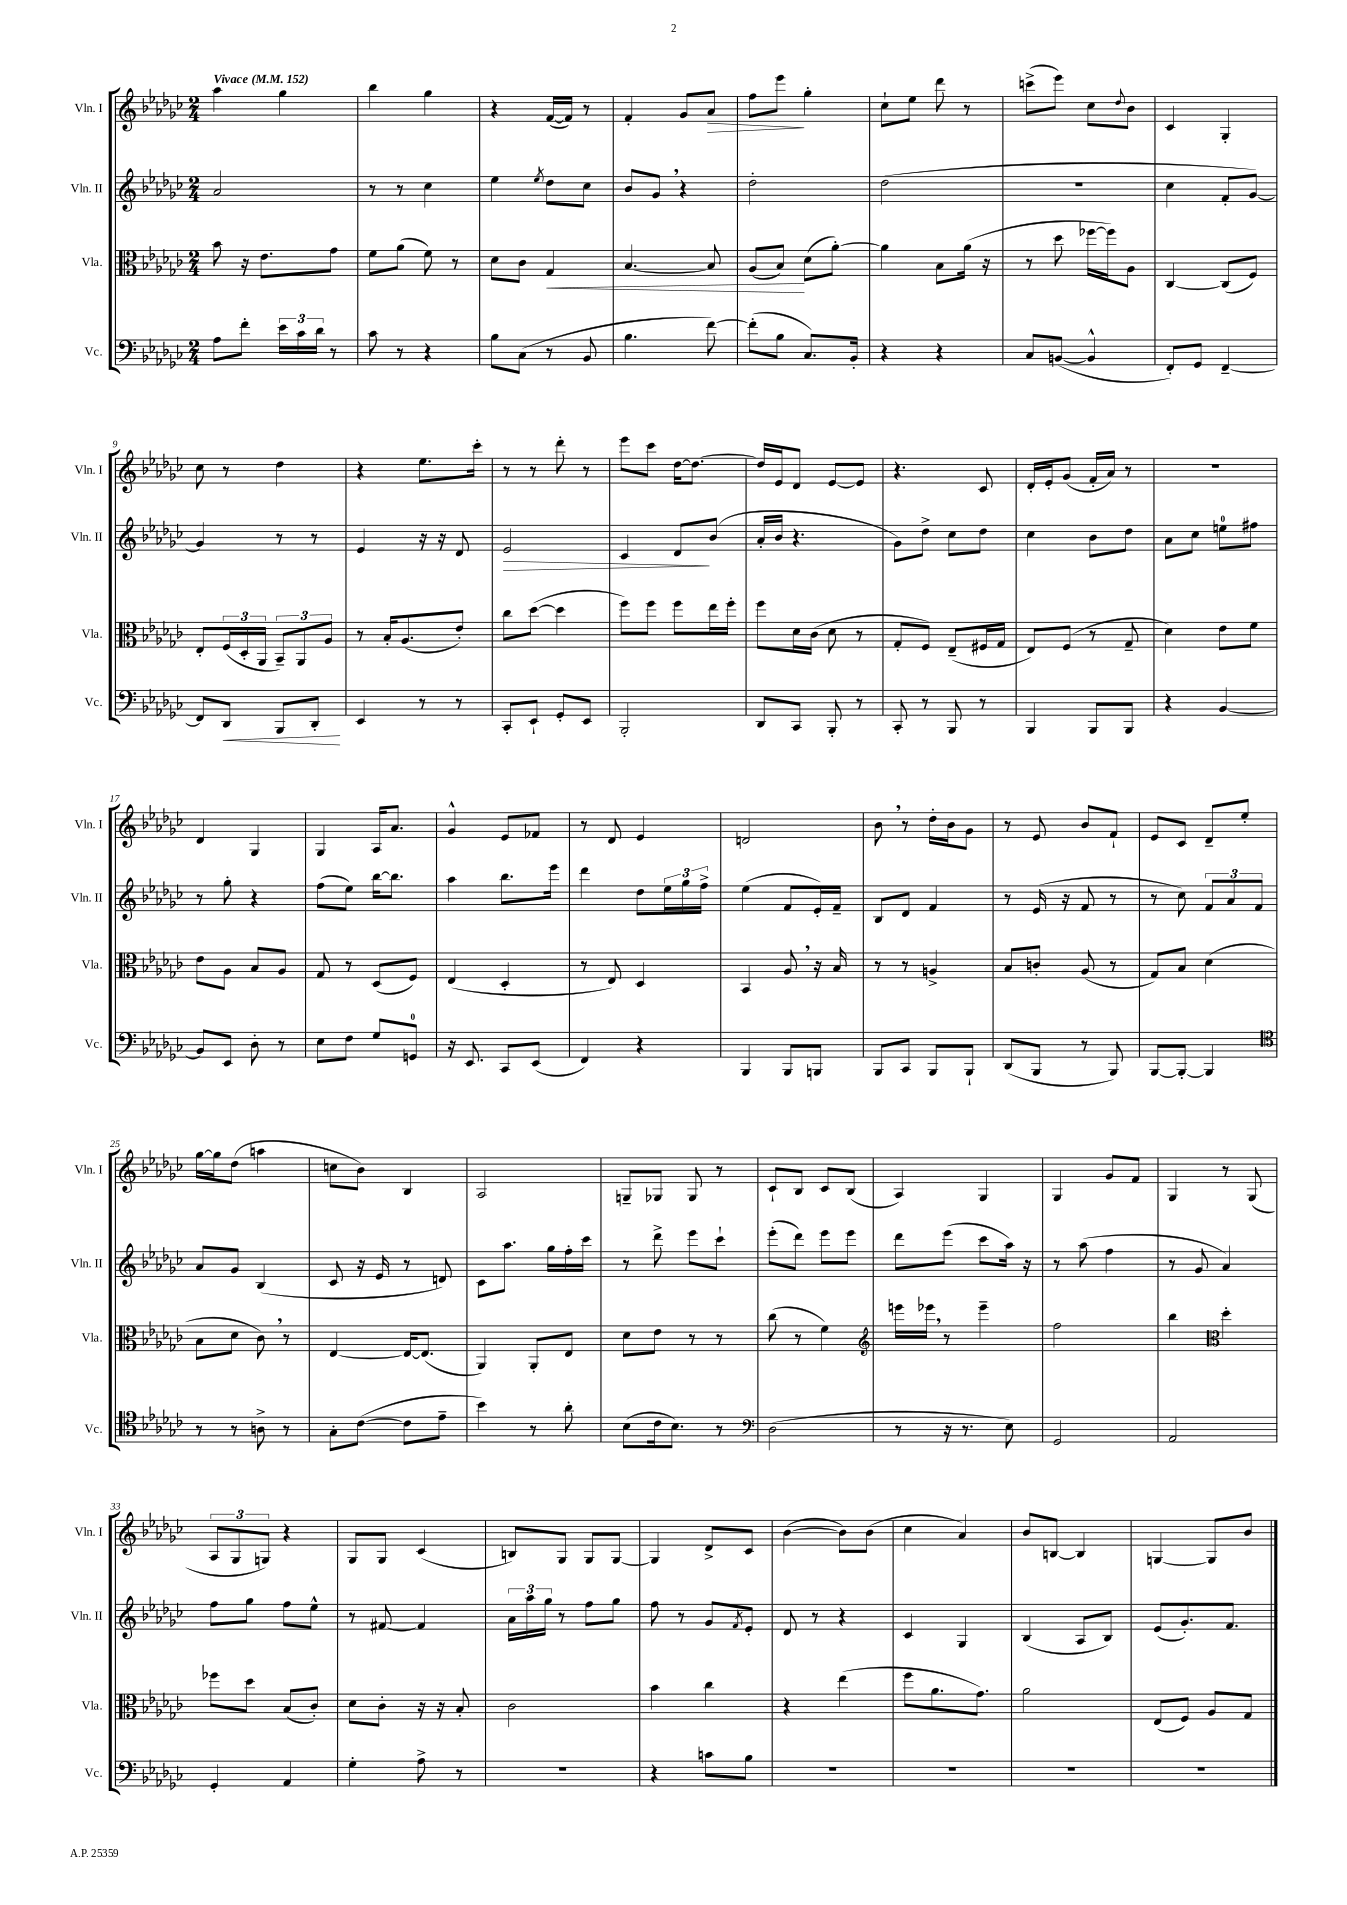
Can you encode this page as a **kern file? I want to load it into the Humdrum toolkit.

**kern	**dynam	**kern	**dynam	**kern	**dynam	**kern	**dynam
*part4	*part4	*part3	*part3	*part2	*part2	*part1	*part1
*staff4	*staff4	*staff3	*staff3	*staff2	*staff2	*staff1	*staff1
*I"Vc.	*	*I"Vla.	*	*I"Vln. II	*	*I"Vln. I	*
*I'Vc.	*	*I'Vla.	*	*I'Vln. II	*	*I'Vln. I	*
*clefF4	*	*clefC3	*	*clefG2	*	*clefG2	*
*k[b-e-a-d-g-c-]	*	*k[b-e-a-d-g-c-]	*	*k[b-e-a-d-g-c-]	*	*k[b-e-a-d-g-c-]	*
*M2/4	*	*M2/4	*	*M2/4	*	*M2/4	*
*MM152	*	*MM152	*	*MM152	*	*MM152	*
=1	=1	=1	=1	=1	=1	=1	=1
!	!	!	!	!	!	!LO:TX:a:B:t=Vivace	!
8A-\L	.	8b-\	.	2a-/	.	4aa-\	.
8f'\J	.	16r	.	.	.	.	.
.	.	8.e-\L	.	.	.	.	.
24e-\LL	.	.	.	.	.	4gg-\	.
24c-\	.	.	.	.	.	.	.
24d-\JJ	.	.	.	.	.	.	.
8r	.	8g-\J	.	.	.	.	.
=2	=2	=2	=2	=2	=2	=2	=2
8c-\	.	8f\L	.	8r	.	4bb-\	.
8r	.	(8a-\J	.	8r	.	.	.
4r	.	8f\)	.	4cc-\	.	4gg-\	.
.	.	8r	.	.	.	.	.
=3	=3	=3	=3	=3	=3	=3	=3
8B-\L	.	8d-\L	.	4ee-\	.	4r	.
(8C-\J	.	8c-\J	.	.	.	.	.
.	.	.	.	8qee-/	.	.	.
!	!	!	!LO:HP:b	!	!	!	!
8r	.	4G-/	<	8dd-\L	.	([16f/LL	.
.	.	.	.	.	.	16f/JJ])	.
8BB-/	.	.	.	8cc-\J	.	8r	.
=4	=4	=4	=4	=4	=4	=4	=4
4.B-\	.	[4.B-/	.	8b-/L	.	4f'/	.
.	.	.	.	8g-,/J	.	.	.
.	.	.	.	4r	.	8g-/L	.
!	!	!	!	!	!	!	!LO:HP:b
[8f\)	.	8B-/]	.	.	.	8a-/J	>
=5	=5	=5	=5	=5	=5	=5	=5
(8f'\L]	.	(8A-/L	.	2dd-'\	.	8ff\L	.
8B-\J	.	8B-/J)	.	.	.	8eee-\J	.
8.C-/L)	.	(8d-\L	[	.	.	4gg-'\	]
.	.	[8a-'\J)	.	.	.	.	.
16BB-'/Jk	.	.	.	.	.	.	.
=6	=6	=6	=6	=6	=6	=6	=6
4r	.	4a-\]	.	(2dd-\	.	8cc-`\L	.
.	.	.	.	.	.	8ee-\J	.
4r	.	8B-\L	.	.	.	8ddd-\	.
.	.	(16a-\Jk	.	.	.	8r	.
.	.	16r	.	.	.	.	.
=7	=7	=7	=7	=7	=7	=7	=7
8C-/L	.	8r	.	2r	.	(8cccn^\L	.
([8BBn/J	.	8dd-\	.	.	.	8eee-\J)	.
4BB^^/]	.	[16ff-X\LL	.	.	.	8cc-\L	.
.	.	16ff-\J])	.	.	.	.	.
.	.	.	.	.	.	8qqdd-/	.
.	.	8A-\J	.	.	.	8b-\J	.
=8	=8	=8	=8	=8	=8	=8	=8
8FF'/L)	.	[4C-/	.	4cc-\	.	4c-/	.
8GG-/J	.	.	.	.	.	.	.
[4FF~/	.	(8C-/L]	.	8f'/L	.	4G-'/	.
.	.	8F/J)	.	[8g-/J)	.	.	.
!!LO:LB:g=z
=9	=9	=9	=9	=9	=9	=9	=9
8FF/L]	.	8E-'/L	.	4g-/]	.	8cc-\	.
!	!LO:HP:b	!	!	!	!	!	!
8DD-/J	<	(24F/L	.	.	.	8r	.
.	.	24D-'/	.	.	.	.	.
.	.	24AA-/JJ	.	.	.	.	.
8BBB-/L	.	12BB-~/L)	.	8r	.	4dd-\	.
.	.	12AA-/	.	.	.	.	.
8DD-'/J	.	.	.	8r	.	.	.
.	.	12A-/J	.	.	.	.	.
.	[	.	.	.	.	.	.
=10	=10	=10	=10	=10	=10	=10	=10
4EE-/	.	8r	.	4e-/	.	4r	.
.	.	16B-'/KL	.	.	.	.	.
.	.	(8.A-/	.	.	.	.	.
8r	.	.	.	16r	.	8.ee-\L	.
.	.	.	.	16r	.	.	.
8r	.	8e-'/J)	.	8d-/	.	.	.
.	.	.	.	.	.	16ccc-'\Jk	.
=11	=11	=11	=11	=11	=11	=11	=11
!	!	!	!	!	!LO:HP:b	!	!
8CC-'/L	.	8cc-\L	.	2e-/	>	8r	.
8EE-`/J	.	([8dd-\J	.	.	.	8r	.
8GG-'/L	.	4dd-\]	.	.	.	8ddd-'\	.
8EE-/J	.	.	.	.	.	8r	.
=12	=12	=12	=12	=12	=12	=12	=12
2BBB-'/	.	8ff\L)	.	4c-/	.	8eee-\L	.
.	.	8ff\J	.	.	.	8ccc-\J	.
.	.	8ff\L	.	8d-/L	.	[16dd-\KL	.
.	.	.	.	.	.	8.dd-\J_	.
.	.	16ee-\L	.	(8b-/J	]	.	.
.	.	16ff'\JJ	.	.	.	.	.
=13	=13	=13	=13	=13	=13	=13	=13
8DD-/L	.	8ff\L	.	16a-'/LL	.	16dd-/LL]	.
.	.	.	.	16b-/JJ	.	16e-/J	.
8CC-/J	.	16d-\L	.	4.r	.	8d-/J	.
.	.	(16c-\JJ	.	.	.	.	.
8BBB-'/	.	8d-\	.	.	.	[8e-/L	.
8r	.	8r	.	.	.	8e-/J]	.
=14	=14	=14	=14	=14	=14	=14	=14
8CC-'/	.	8G-'/L	.	8g-\L)	.	4.r	.
8r	.	8F/J)	.	8dd-^\J	.	.	.
8BBB-/	.	(8E-~/L	.	8cc-\L	.	.	.
8r	.	16F#X/L	.	8dd-\J	.	8c-/	.
.	.	16G-/JJ	.	.	.	.	.
=15	=15	=15	=15	=15	=15	=15	=15
4BBB-/	.	8E-/L)	.	4cc-\	.	16d-'/LL	.
.	.	.	.	.	.	16e-'/J	.
.	.	(8F/J	.	.	.	(8g-/J	.
8BBB-/L	.	8r	.	8b-\L	.	16f'/LL	.
.	.	.	.	.	.	16a-/JJ)	.
8BBB-/J	.	8G-~/	.	8dd-\J	.	8r	.
=16	=16	=16	=16	=16	=16	=16	=16
4r	.	4d-\)	.	8a-\L	.	2r	.
.	.	.	.	8cc-\J	.	.	.
[4BB-/	.	8e-\L	.	8een\L	.	.	.
.	.	8f\J	.	8ff#X\J	.	.	.
!!LO:LB:g=z
=17	=17	=17	=17	=17	=17	=17	=17
8BB-/L]	.	8e-\L	.	8r	.	4d-/	.
8EE-/J	.	8A-\J	.	8gg-'\	.	.	.
8D-'\	.	8B-/L	.	4r	.	4G-/	.
8r	.	8A-/J	.	.	.	.	.
=18	=18	=18	=18	=18	=18	=18	=18
8E-\L	.	8G-/	.	(8ff\L	.	4G-/	.
8F\J	.	8r	.	8ee-\J)	.	.	.
8G-/L	.	(8D-/L	.	[16bb-\KL	.	16A-/KL	.
.	.	.	.	8.bb-\J]	.	8.a-/J	.
8GGn/J	.	8F/J)	.	.	.	.	.
=19	=19	=19	=19	=19	=19	=19	=19
16r	.	(4E-/	.	4aa-\	.	4g-^^/	.
8.EE-/	.	.	.	.	.	.	.
8CC-/L	.	4D-'/	.	8.bb-\L	.	8e-/L	.
(8EE-/J	.	.	.	.	.	8f-X/J	.
.	.	.	.	16eee-\Jk	.	.	.
=20	=20	=20	=20	=20	=20	=20	=20
4FF/)	.	8r	.	4ddd-\	.	8r	.
.	.	8E-/)	.	.	.	8d-/	.
4r	.	4D-/	.	8dd-\L	.	4e-/	.
.	.	.	.	24ee-\L	.	.	.
.	.	.	.	24gg-\	.	.	.
.	.	.	.	24ff^\JJ	.	.	.
=21	=21	=21	=21	=21	=21	=21	=21
4BBB-/	.	4BB-/	.	(4ee-\	.	2dn/	.
8BBB-/L	.	8A-,/	.	8f/L	.	.	.
8BBBn/J	.	16r	.	16e-'/L)	.	.	.
.	.	16B-/	.	16f~/JJ	.	.	.
=22	=22	=22	=22	=22	=22	=22	=22
8BBB-/L	.	8r	.	8B-/L	.	8b-,\	.
8CC-/J	.	8r	.	8d-/J	.	8r	.
8BBB-/L	.	4An^/	.	4f/	.	16dd-'\LL	.
.	.	.	.	.	.	16b-\J	.
8BBB-`/J	.	.	.	.	.	8g-\J	.
=23	=23	=23	=23	=23	=23	=23	=23
(8DD-/L	.	8B-/L	.	8r	.	8r	.
8BBB-/J	.	8cn'/J	.	(16e-/	.	8e-/	.
.	.	.	.	16r	.	.	.
8r	.	(8A-/	.	8f/	.	8b-/L	.
8BBB-/)	.	8r	.	8r	.	8f`/J	.
=24	=24	=24	=24	=24	=24	=24	=24
[8BBB-/L	.	8G-/L)	.	8r	.	8e-/L	.
8BBB-'/J_	.	8B-/J	.	8cc-\)	.	8c-/J	.
4BBB-/]	.	(4d-\	.	12f/L	.	8d-~/L	.
.	.	.	.	12a-/	.	.	.
.	.	.	.	.	.	8ee-'/J	.
.	.	.	.	12f/J	.	.	.
!!LO:LB:g=z
=25	=25	=25	=25	=25	=25	=25	=25
*clefC4	*	*	*	*	*	*	*
8r	.	8B-\L	.	8a-/L	.	[16gg-\LL	.
.	.	.	.	.	.	16gg-\J]	.
8r	.	8d-\J	.	8g-/J	.	(8dd-\J	.
8An^\	.	8c-,\)	.	(4B-/	.	4aan\	.
8r	.	8r	.	.	.	.	.
=26	=26	=26	=26	=26	=26	=26	=26
8G-'\L	.	[4E-/	.	8c-/	.	8ccn\L	.
([8c-\J	.	.	.	16r	.	8b-\J)	.
.	.	.	.	16e-/	.	.	.
8c-\L]	.	16E-/KL_	.	8r	.	4B-/	.
.	.	(8.E-/J]	.	.	.	.	.
8e-~\J	.	.	.	8dn/)	.	.	.
=27	=27	=27	=27	=27	=27	=27	=27
4b-\)	.	4AA-/)	.	8c-\L	.	2A-/	.
.	.	.	.	8.aa-\J	.	.	.
8r	.	8AA-'/L	.	.	.	.	.
.	.	.	.	16gg-\LL	.	.	.
8a-'\	.	8E-/J	.	16ff'\	.	.	.
.	.	.	.	16ccc-\JJ	.	.	.
=28	=28	=28	=28	=28	=28	=28	=28
(8B-\L	.	8d-\L	.	8r	.	8Gn~/L	.
16c-\k	.	8e-\J	.	8ddd-^\	.	8G-X/J	.
8.B-\J)	.	.	.	.	.	.	.
.	.	8r	.	8eee-\L	.	8G-/	.
8r	.	8r	.	8ccc-`\J	.	8r	.
=29	=29	=29	=29	=29	=29	=29	=29
*clefF4	*	*	*	*	*	*	*
(2D-\	.	(8cc-\	.	(8eee-'\L	.	8c-`/L	.
.	.	8r	.	8ddd-\J)	.	8B-/J	.
.	.	4f\)	.	8eee-\L	.	8c-/L	.
.	.	.	.	8eee-\J	.	(8B-/J	.
=30	=30	=30	=30	=30	=30	=30	=30
*	*	*clefG2	*	*	*	*	*
8r	.	16eeen\LL	.	8ddd-\L	.	4A-/)	.
.	.	16eee-X,\JJ	.	.	.	.	.
16r	.	8r	.	(8eee-\J	.	.	.
8.r	.	.	.	.	.	.	.
.	.	4eee-~\	.	8ccc-\L	.	4G-/	.
8E-\)	.	.	.	16aa-\Jk)	.	.	.
.	.	.	.	16r	.	.	.
=31	=31	=31	=31	=31	=31	=31	=31
2GG-/	.	2ff\	.	8r	.	4G-/	.
.	.	.	.	(8aa-\	.	.	.
.	.	.	.	4ff\	.	8g-/L	.
.	.	.	.	.	.	8f/J	.
=32	=32	=32	=32	=32	=32	=32	=32
2AA-/	.	4bb-\	.	8r	.	4G-/	.
.	.	.	.	8g-/	.	.	.
*	*	*clefC3	*	*	*	*	*
.	.	4dd-'\	.	4a-/)	.	8r	.
.	.	.	.	.	.	(8G-/	.
!!LO:LB:g=z
=33	=33	=33	=33	=33	=33	=33	=33
4GG-'/	.	8ff-X\L	.	8ff\L	.	12A-/L	.
.	.	.	.	.	.	12G-/	.
.	.	8dd-\J	.	8gg-\J	.	.	.
.	.	.	.	.	.	12Gn/J)	.
4AA-/	.	(8B-/L	.	8ff\L	.	4r	.
.	.	8c-'/J)	.	8ee-^^\J	.	.	.
=34	=34	=34	=34	=34	=34	=34	=34
4G-'\	.	8d-\L	.	8r	.	8G-/L	.
.	.	8c-'\J	.	[8f#X/	.	8G-/J	.
8A-^\	.	16r	.	4f#/]	.	(4c-/	.
.	.	16r	.	.	.	.	.
8r	.	8B-'/	.	.	.	.	.
=35	=35	=35	=35	=35	=35	=35	=35
2r	.	2c-\	.	24a-\LL	.	8Bn/L)	.
.	.	.	.	24aa-\	.	.	.
.	.	.	.	24gg-\JJ	.	.	.
.	.	.	.	8r	.	8G-/J	.
.	.	.	.	8ff\L	.	8G-/L	.
.	.	.	.	8gg-\J	.	[8G-/J	.
=36	=36	=36	=36	=36	=36	=36	=36
4r	.	4b-\	.	8ff\	.	4G-/]	.
.	.	.	.	8r	.	.	.
8cn\L	.	4cc-\	.	8g-/L	.	8d-^/L	.
.	.	.	.	8qf/	.	.	.
8B-\J	.	.	.	8e-'/J	.	8c-/J	.
=37	=37	=37	=37	=37	=37	=37	=37
2r	.	4r	.	8d-/	.	([4b-\	.
.	.	.	.	8r	.	.	.
.	.	(4ee-\	.	4r	.	8b-\L])	.
.	.	.	.	.	.	(8b-\J	.
=38	=38	=38	=38	=38	=38	=38	=38
2r	.	8ff\L	.	4c-/	.	4cc-\	.
.	.	8.a-\	.	.	.	.	.
.	.	.	.	4G-/	.	4a-/)	.
.	.	8.g-\J)	.	.	.	.	.
=39	=39	=39	=39	=39	=39	=39	=39
2r	.	2a-\	.	(4B-/	.	8b-/L	.
.	.	.	.	.	.	[8Bn/J	.
.	.	.	.	8A-/L	.	4B/]	.
.	.	.	.	8B-/J)	.	.	.
=40	=40	=40	=40	=40	=40	=40	=40
2r	.	(8E-/L	.	(8e-/L	.	[4Gn/	.
.	.	8F/J)	.	8.g-'/)	.	.	.
.	.	8A-/L	.	.	.	8G/L]	.
.	.	.	.	8.f/J	.	.	.
.	.	8G-/J	.	.	.	8b-/J	.
==	==	==	==	==	==	==	==
*-	*-	*-	*-	*-	*-	*-	*-
